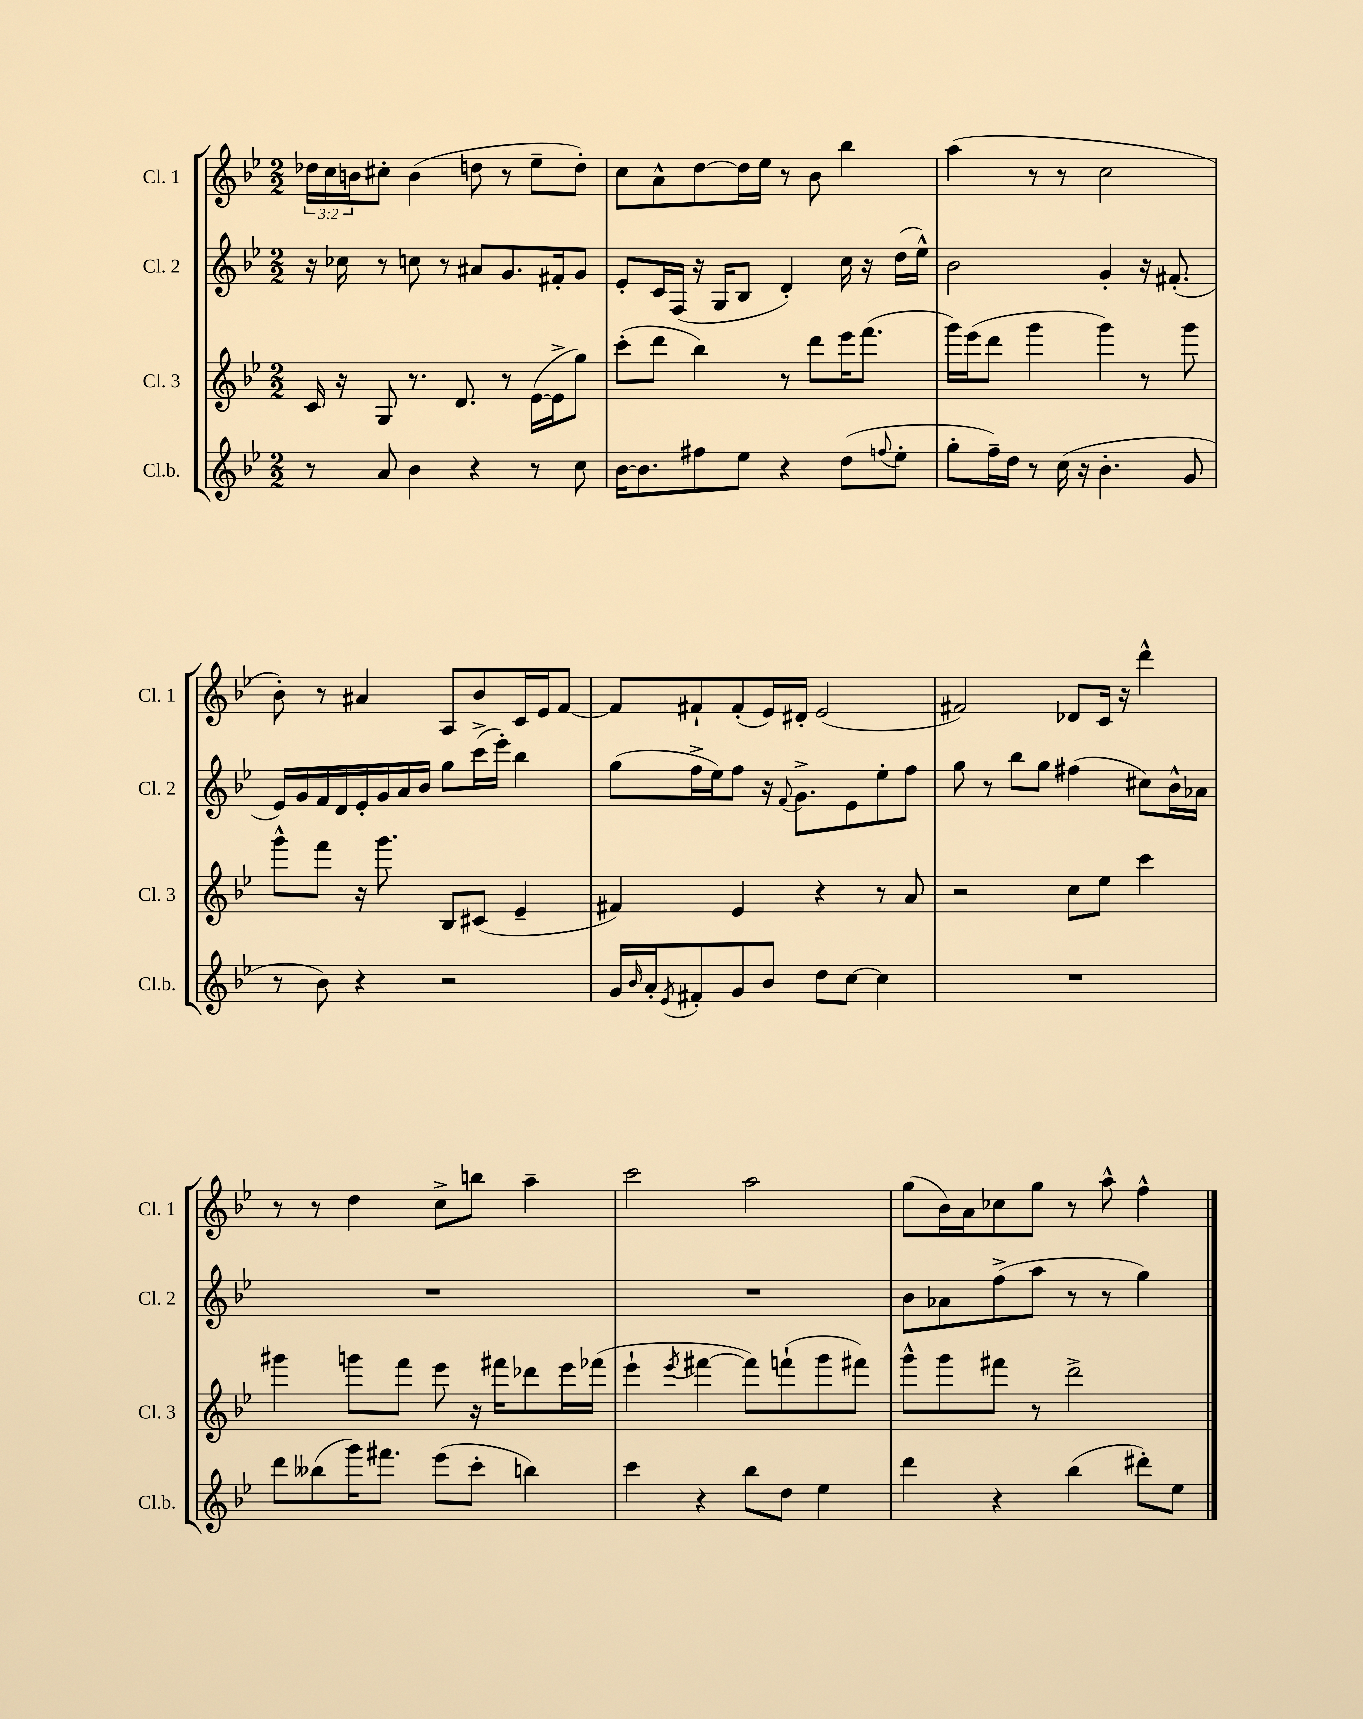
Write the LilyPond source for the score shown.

<<
\new StaffGroup <<
\new Staff = "s0" \with { instrumentName = "Cl. 1" shortInstrumentName = "Cl. 1" } {
    \clef treble \key bes \major \numericTimeSignature \time 2/2 \override Staff.TupletNumber.text = #tuplet-number::calc-fraction-text
    \tuplet 3/2 { des''16 c''16 b'16 } cis''8-. b'4( d''8 r8 ees''8-- d''8-.) |
    c''8 a'8-^ d''8~ d''16 ees''16 r8 bes'8 bes''4 |
    a''4( r8 r8 c''2 |
    bes'8-.) r8 ais'4 a8 bes'8 c'16 ees'16 f'8~ |
    f'8 fis'8-! fis'8-.( ees'16) dis'16-. ees'2( |
    fis'2) des'8 c'16 r16 d'''4-^ |
    r8 r8 d''4 c''8-> b''8 a''4-- |
    c'''2 a''2 |
    g''8( bes'16) a'16 ces''8 g''8 r8 a''8-^ f''4-^ \bar "|." |
}
\new Staff = "s1" \with { instrumentName = "Cl. 2" shortInstrumentName = "Cl. 2" } {
    \clef treble \key bes \major \numericTimeSignature \time 2/2
    r16 ces''16 r8 c''8 r8 ais'8 g'8. fis'16-. g'8 |
    ees'8-. c'16 f16( r16 g16 bes8 d'4-.) c''16 r16 d''16( ees''16-^) |
    bes'2 g'4-. r16 fis'8.-.( |
    ees'16) g'16 f'16 d'16 ees'16-. g'16 a'16 bes'16 g''8 c'''16->( ees'''16-.) bes''4 |
    g''8( f''16-> ees''16) f''8 r16 \appoggiatura { f'8 } g'8.-> ees'8 ees''8-. f''8 |
    g''8 r8 bes''8 g''8 fis''4( cis''8) bes'16-^ aes'16 |
    R1 |
    R1 |
    bes'8 aes'8 f''8->( a''8 r8 r8 g''4) \bar "|." |
}
\new Staff = "s2" \with { instrumentName = "Cl. 3" shortInstrumentName = "Cl. 3" } {
    \clef treble \key bes \major \numericTimeSignature \time 2/2
    c'16 r16 g8 r8. d'8. r8 ees'16~( ees'16-> g''8) |
    c'''8-.( d'''8 bes''4) r8 d'''8 ees'''16 f'''8.( |
    g'''16) ees'''16( d'''8 g'''4 g'''4) r8 g'''8 |
    g'''8-^ f'''8 r16 g'''8. bes8 cis'8( ees'4-- |
    fis'4) ees'4 r4 r8 a'8 |
    r2 c''8 ees''8 c'''4 |
    gis'''4 g'''8 f'''8 ees'''8 r16 fis'''16 des'''8 ees'''16 fes'''16( |
    ees'''4-! \acciaccatura { ees'''8 } fis'''4~ fis'''8) f'''8-!( g'''8 fis'''8) |
    g'''8-^ g'''8 fis'''8 r8 d'''2-> \bar "|." |
}
\new Staff = "s3" \with { instrumentName = "Cl.b." shortInstrumentName = "Cl.b." } {
    \clef treble \key bes \major \numericTimeSignature \time 2/2
    r8 a'8 bes'4 r4 r8 c''8 |
    bes'16~ bes'8. fis''8 ees''8 r4 d''8( \appoggiatura { f''8 } ees''8-. |
    g''8-. f''16--) d''16 r8 c''16( r16 bes'4.-. g'8 |
    r8 bes'8) r4 r2 |
    g'16 \grace { bes'16 } a'16-. \acciaccatura { ees'8 } fis'8-. g'8 bes'8 d''8 c''8~ c''4 |
    R1 |
    d'''8 beses''8( g'''16) fis'''8. ees'''8( c'''8-. b''4) |
    c'''4 r4 bes''8 d''8 ees''4 |
    d'''4 r4 bes''4( dis'''8-.) ees''8 \bar "|." |
}
>>
>>
\layout { \context { \Score \remove "Bar_number_engraver" } }
